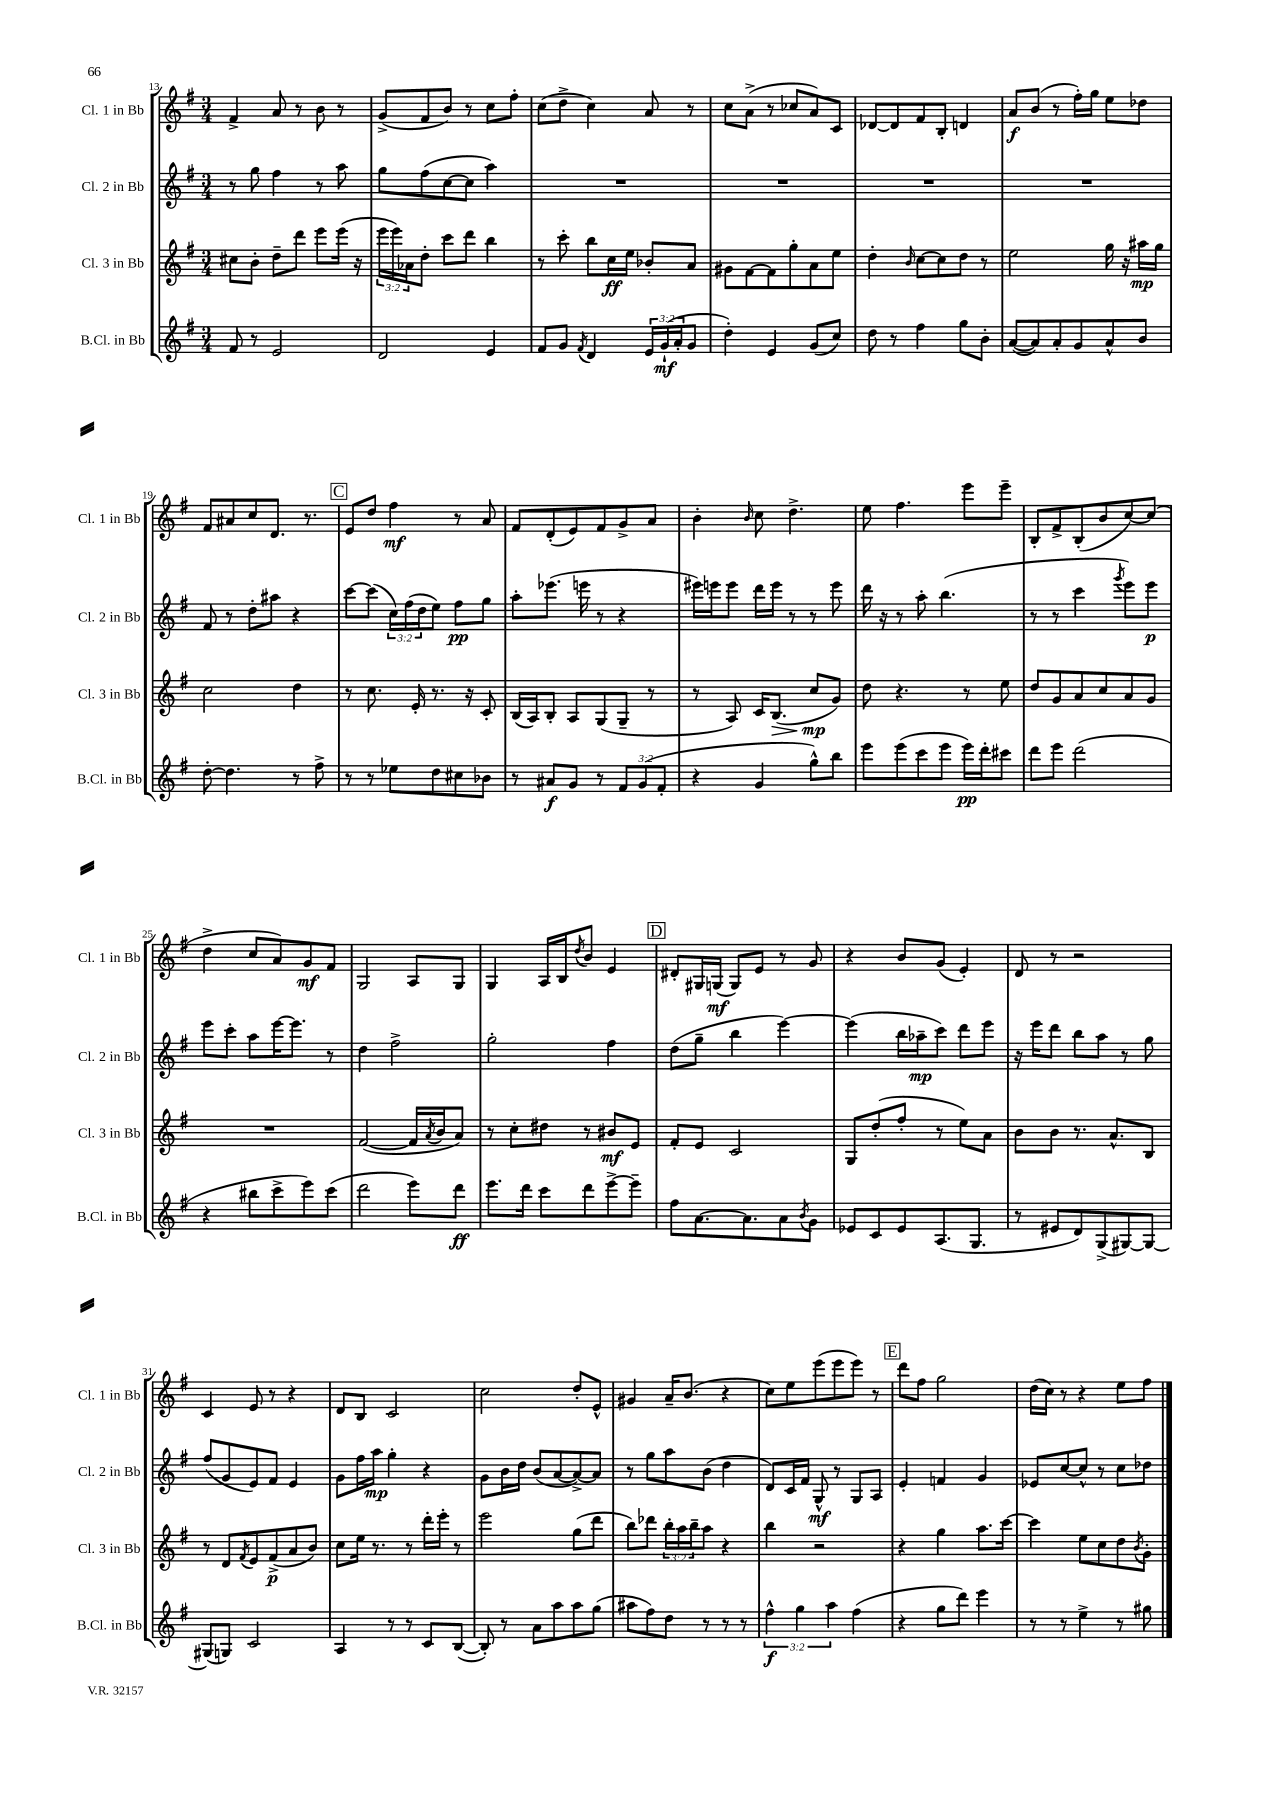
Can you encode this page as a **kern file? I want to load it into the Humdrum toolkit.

**kern	**kern	**kern	**kern
*staff4	*staff3	*staff2	*staff1
*clefG2	*clefG2	*clefG2	*clefG2
*k[f#]	*k[f#]	*k[f#]	*k[f#]
*M3/4	*M3/4	*M3/4	*M3/4
8f#	8cc#	8r	4f#^
8r	8b'	8gg	.
2e	8dd~	4ff#	8a
.	8ddd	.	8r
.	8eee	8r	8b
.	(16eee	8aa	8r
.	16r	.	.
=	=	=	=
2d	24eee	8gg	(8g^
.	24eee)	.	.
.	24a-	.	.
.	8dd'	(8ff#	8f#
.	8ccc	[8cc	8b)
.	8ddd	8cc]	8r
4e	4bb	4aa)	8cc
.	.	.	8ff#'
=	=	=	=
8f#	8r	2.r	(8cc
8g	8ccc'	.	8dd^
8qf#	.	.	.
4d	8bb	.	4cc)
.	16cc	.	.
.	16ee	.	.
24e	8b-'	.	8a
(24g`	.	.	.
24a'	.	.	.
8g	8a	.	8r
=	=	=	=
4dd')	8g#	2.r	8cc
.	[8f#	.	(8a^
4e	8f#]	.	8r
.	8gg'	.	8cc-
(8g	8a	.	8a)
8cc)	8ee	.	8c
=	=	=	=
8dd	4dd'	2.r	[8d-
8r	.	.	8d-]
.	16qqb	.	.
4ff#	[8cc	.	8f#
.	8cc]	.	8B'
8gg	8dd	.	4d
8b'	8r	.	.
=	=	=	=
([8a	2ee	2.r	8a
8a])	.	.	(8b
8a'	.	.	8r
8g	.	.	16ff#')
.	.	.	16gg
8a^^	16gg	.	8ee
.	16r	.	.
8b	16aa#	.	8dd-
.	16gg	.	.
=	=	=	=
[8dd'	2cc	8f#	8f#
4.dd]	.	8r	8a#
.	.	8dd'	8cc
.	.	8aa#	8.d
8r	4dd	4r	.
.	.	.	8.r
8ff#^	.	.	.
=	=	=	=
8r	8r	[8ccc	8e
8r	8.cc	(8ccc]	8dd
8ee-	.	24cc)	4ff#
.	.	(24ff#	.
.	16e'	.	.
.	.	24dd	.
8dd	8.r	8ee)	.
8cc#	.	8ff#	8r
.	16r	.	.
8b-	8c'	8gg	8a
=	=	=	=
8r	(16B	8aa'	8f#
.	16A)	.	.
8a#	8B'	(8.eee-	(8d'
8g	8A	.	8e)
.	.	16eee	.
8r	(8G	8r	8f#
12f#	8G~	4r	8g^
(12g	.	.	.
.	8r	.	8a
12f#'	.	.	.
=	=	=	=
4r	8r	16eee#)	4b'
.	.	16eee	.
.	8A)	8eee	.
.	.	.	16qqb
4g	16c	16ddd	8cc
.	(8.B	16eee	.
.	.	8r	4.dd^
8gg^^)	8cc	8r	.
8bb	8g)	8eee	.
=	=	=	=
8eee	8dd	16ddd	8ee
.	.	16r	.
(8eee	4.r	8r	4.ff#
8ccc	.	8aa'	.
8eee	.	(4.bb	.
16eee)	8r	.	8eee
16ddd'	.	.	.
8ccc#	8ee	.	8eee~
=	=	=	=
8ddd	8dd	8r	8B'
8eee	8g	8r	8f#^
(2ddd	8a	4ccc	(8B'
.	8cc	.	8b
.	.	8qggg	.
.	8a	8eee)	[8cc)
.	8g	8eee	(8cc]
=	=	=	=
4r	2.r	8eee	4dd^
.	.	8ccc'	.
8bb#	.	8aa	8cc
8ccc^	.	[16eee	8a)
.	.	8.eee]	.
8eee)	.	.	8g
(8ccc	.	8r	8f#
=	=	=	=
2ddd	([2f#	4dd	2G
.	.	2ff#^	.
8eee)	16f#]	.	8A
.	8qa	.	.
.	16b	.	.
8ddd	8a)	.	8G
=	=	=	=
8.eee	8r	2gg'	4G
.	8cc'	.	.
16ddd	.	.	.
8ccc	8dd#	.	16A
.	.	.	16B
.	.	.	8qdd
8ddd	8r	.	8b
[8eee^	8b#	4ff#	4e
8eee~]	8e	.	.
=	=	=	=
8ff#	8f#'	(8dd	8d#'
[8.a	8e	8gg~	16G#
.	.	.	(16G
.	2c	4bb	8G)
8.a]	.	.	.
.	.	.	8e
8a	.	[4eee)	8r
8qb	.	.	.
8g	.	.	8g
=	=	=	=
8e-	8G	(4eee]	4r
8c	(8dd'	.	.
8e-	8ff#'	16bb	8b
.	.	16aa-~	.
(8.A	8r	8ccc)	(8g
.	8ee)	8ddd	4e')
8.G	.	.	.
.	8a	8eee	.
=	=	=	=
8r	8b	16r	8d
.	.	16eee	.
8e#	8b	8ddd	8r
8d)	8.r	8bb	2r
(8G^	.	8aa	.
.	8.a^^	.	.
[8G#)	.	8r	.
8G#_	8B	8gg	.
=	=	=	=
(8G#]	8r	(8ff#	4c
8G)	8d	8g	.
.	8qf#	.	.
2c	8e	8e)	8e
.	(8f#^	8f#	8r
.	8a	4e	4r
.	8b)	.	.
=	=	=	=
4A	8cc	8g	8d
.	16ee	16ff#	8B
.	8.r	16aa	.
8r	.	4gg'	2c
8r	8r	.	.
8c	16ddd'	4r	.
.	16eee'	.	.
([8B	8r	.	.
=	=	=	=
8B'])	2eee	8g	2cc
8r	.	16b	.
.	.	16dd	.
8a	.	(8b	.
8aa	.	[8a	.
8aa	(8gg	8a^_)	8dd'
(8gg	8ddd	8a]	8e^^
=	=	=	=
8aa#	8bb)	8r	4g#
8ff#)	8ddd-	8gg	.
8dd	24bb'	8aa	16a~
.	24aa	.	.
.	.	.	(8.b
.	24bb~	.	.
8r	8aa	(8b	.
8r	4r	4dd	4r
8r	.	.	.
=	=	=	=
6ff#^^	4bb	8d)	8cc)
.	.	16c	8ee
6gg	.	.	.
.	.	16f#	.
.	2r	8G^^	(8eee
6aa	.	.	.
.	.	8r	8eee
(4ff#	.	8G	8eee)
.	.	8A	8r
=	=	=	=
4r	4r	4e'	8ddd
.	.	.	8ff#
8gg	4gg	4f	2gg
8ddd)	.	.	.
4eee	8.aa	4g	.
.	[16ccc	.	.
=	=	=	=
8r	4ccc]	8e-	(16dd
.	.	.	16cc)
8r	.	[8cc	8r
4ee^	8ee	8cc^^]	4r
.	8cc	8r	.
8r	8dd	8cc	8ee
.	8qb	.	.
8gg#	8g'	8dd-	8ff#
==	==	==	==
*-	*-	*-	*-
